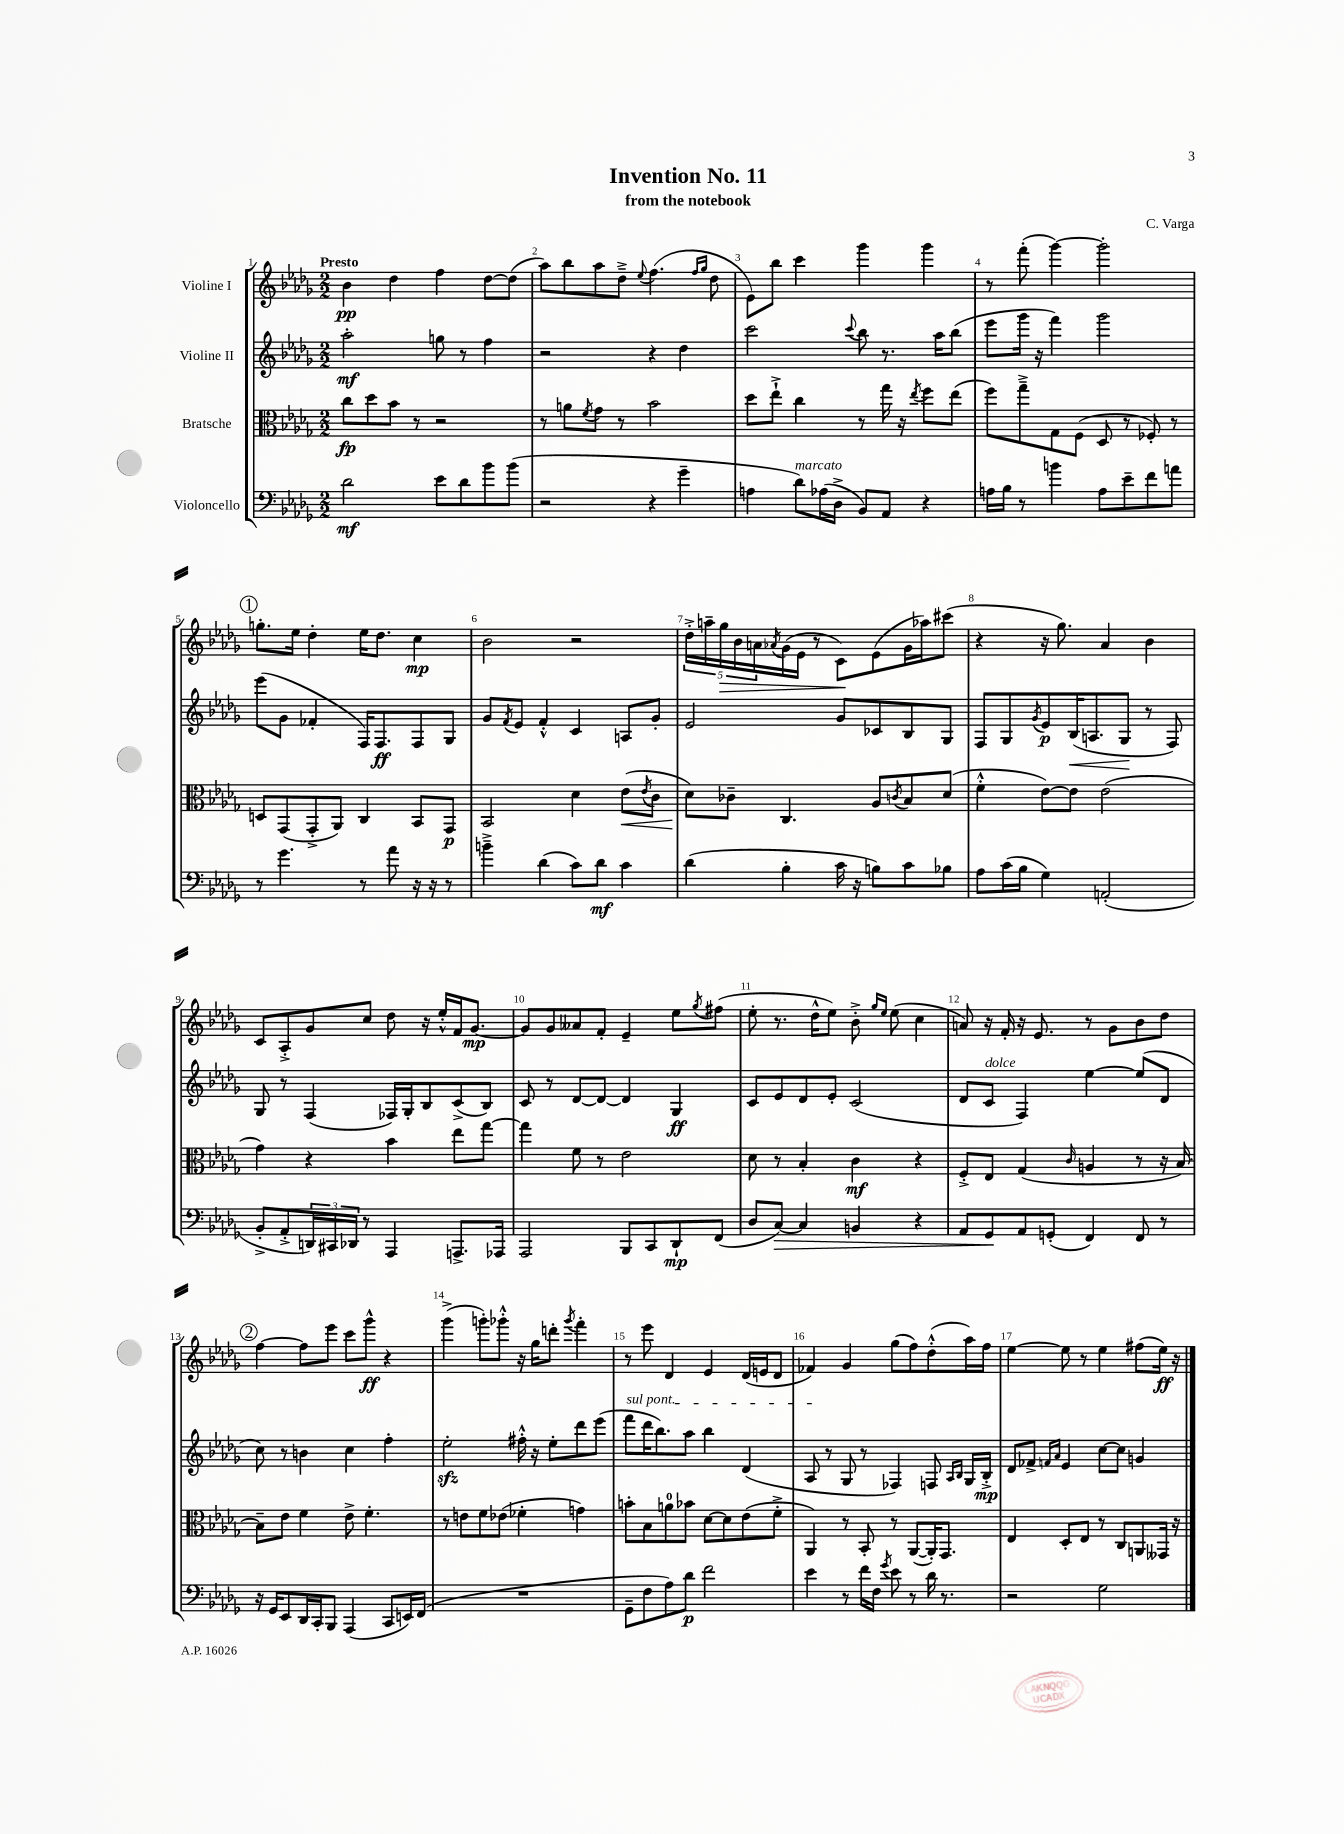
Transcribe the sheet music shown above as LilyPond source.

\header { title = "Invention No. 11" composer = "C. Varga" subtitle = "from the notebook" }
<<
\new StaffGroup <<
\new Staff = "s0" \with { instrumentName = "Violine I" } {
    \clef treble \key des \major \numericTimeSignature \time 2/2 \tempo "Presto"
    bes'4\pp des''4 f''4 des''8~ des''8( |
    aes''8) bes''8 aes''8 des''8---> \appoggiatura { ees''8 } f''4.( \grace { f''16 ges''16 } des''8 |
    ees'8) bes''8 c'''4 ges'''4 ges'''4 |
    r8 f'''8-.( ges'''4~) ges'''2-. |
    \mark \markup { \circle "1" } g''8.-. ees''16 des''4-. ees''16 des''8. c''4\mp |
    bes'2 r2 |
    \tuplet 5/4 { des''16-.-> a''16-- ges''16\> bes'16 a'16 } \acciaccatura { aes'8 } ges'16( ees'16 r8 c'8\!) ees'8( ges'16 aes''16) cis'''8( |
    r4 r16 ges''8.) aes'4 bes'4 |
    c'8 aes8-.-> ges'8 c''8 des''8 r16 ees''16-.-^ f'16 ges'8.~\mp |
    ges'8 ges'8 aeses'8 f'8-. ees'4-- ees''8 \acciaccatura { ges''8 } fis''8( |
    ees''8-. r8. des''16-^ ees''8) bes'8-.-> \grace { ges''16 ees''16 } ees''8( c''4 |
    a'8) r16 f'16-. r16 ees'8. r8 ges'8 bes'8 des''8 |
    \mark \markup { \circle "2" } f''4~ f''8 ees'''8 c'''8 ges'''8-^\ff r4 |
    ges'''4->( g'''8-.) ges'''8-.-^ r16 ges''16 d'''8-. \acciaccatura { ges'''8 } f'''4-. |
    r8 ees'''8 des'4 ees'4 des'16( e'16 des'8 |
    fes'4) ges'4 ges''8( f''8) des''8-.-^( aes''16) f''16 |
    ees''4~ ees''8 r8 ees''4 fis''8( ees''16\ff) r16 \bar "|." |
}
\new Staff = "s1" \with { instrumentName = "Violine II" } {
    \clef treble \key des \major \numericTimeSignature \time 2/2
    aes''2-.\mf g''8 r8 f''4 |
    r2 r4 des''4 |
    c'''2 \appoggiatura { c'''8 } bes''8 r8. aes''16 bes''8( |
    ees'''8 ges'''16 r16 f'''4) ges'''2 |
    \mark \markup { \circle "1" } ees'''8( ges'8 fes'4-. f16) f8.\ff f8 ges8 |
    ges'8 \acciaccatura { f'8 } ees'8 f'4-.-^ c'4 a8 ges'8-. |
    ees'2 ges'8 ces'8 bes8 ges8 |
    f8 ges8 \acciaccatura { ges'8 } ees'8\p bes16\<( a8. ges8\! r8 f8) |
    ges8 r8 f4( fes16) ges16-. bes8 c'8->( bes8) |
    c'8 r8 des'8~ des'8~ des'4 ges4\ff |
    c'8 ees'8 des'8 ees'8-. c'2( |
    des'8 c'8^\markup { \italic "dolce" } f4) ees''4~ ees''8( des'8 |
    \mark \markup { \circle "2" } c''8) r8 b'4 c''4 f''4-. |
    ees''2-.\sfz fis''16-.-^ r16 ees''8-. des'''8 ees'''8( |
    \once \override TextSpanner.bound-details.left.text = \markup { \italic "sul pont." } f'''8\startTextSpan des'''16 bes''8.) aes''8 bes''4 des'4( |
    aes8\stopTextSpan r8 ges8 r8 fes4) f8 \grace { aes16 bes16 } ges16 bes16-.->\mp |
    des'8 fes'8-> \grace { f'16 aes'16 } ees'4 c''8~ c''8 g'4 \bar "|." |
}
\new Staff = "s2" \with { instrumentName = "Bratsche" } {
    \clef alto \key des \major \numericTimeSignature \time 2/2
    c''8\fp des''8 bes'8 r8 r2 |
    r8 a'8 \acciaccatura { f'8 } ges'8 r8 bes'2 |
    des''8 ees''8-!-> c''4 r8 ges''16 r16 \acciaccatura { ees''8 } f''8 ees''8( |
    f''8) ges''8---> ges8 f8( des8 r8 fes8-.) r8 |
    \mark \markup { \circle "1" } d8 ges,8( ges,8-.-> aes,8) c4 bes,8 ges,8\p |
    bes,2 des'4 ees'8\<( \acciaccatura { ees'8 } c'8 |
    des'8\!) ces'8-- c4. aes8 \acciaccatura { c'8 } bes8 des'8( |
    f'4-.-^ ees'8~) ees'8 ees'2( |
    ges'4) r4 bes'4 ees''8 ges''8~ |
    ges''4 f'8 r8 ees'2 |
    des'8 r8 bes4-. c'4\mf r4 |
    f8-.-> ees8 ges4( \grace { c'16 } a4 r8 r16 bes16~) |
    \mark \markup { \circle "2" } bes8-- ees'8 f'4 ees'8-> f'4.-. |
    r8 e'8 f'8 ees'8( fes'4-. g'4) |
    b'8-. bes8 a'8-0 bes'8 des'8~ des'8 ees'8( f'8-.-> |
    aes,4) r8 bes,8-. r8 aes,8~( aes,16-.) ges,8. |
    ees4 des8-. ees8 r8 c8 a,8 geses,16 r16 \bar "|." |
}
\new Staff = "s3" \with { instrumentName = "Violoncello" } {
    \clef bass \key des \major \numericTimeSignature \time 2/2
    des'2\mf ees'8 des'8 bes'8 bes'8( |
    r2 r4 ges'4-- |
    a4 des'8^\markup { \italic "marcato" }) aes16( des16-> bes,8) aes,8 r4 |
    a16 bes16 r8 b'4 a8 ees'8-- f'8 a'8 |
    \mark \markup { \circle "1" } r8 ges'4. r8 aes'8 r16 r16 r8 |
    b'4---> des'4( c'8) des'8\mf c'4 |
    des'4( bes4-. c'16 r16 b8) c'8 bes8 |
    aes8 c'16( bes16 ges4) a,2-.( |
    bes,8-.-> aes,8-.-> \tuplet 3/2 { d,16) cis,16 des,16 } r8 aes,,4 a,,8.-> aes,,16 |
    aes,,2 bes,,8 c,8 des,8-!\mp f,8( |
    des8 c8~\>) c4 b,4 r4 |
    aes,8 ges,8\! aes,8 g,8-.( f,4) f,8 r8 |
    \mark \markup { \circle "2" } r16 ges,16 ees,8 des,16 c,16-. bes,,8 aes,,4( c,8 e,16) f,16( |
    R1 |
    ges,8-- f8 aes8) des'8\p f'2 |
    ees'4 r8 f'16 f16 \acciaccatura { ges'8 } ees'8 r8 des'16 r8. |
    r2 ges2 \bar "|." |
}
>>
>>
\layout { \context { \Score \override BarNumber.break-visibility = ##(#f #t #t) barNumberVisibility = #all-bar-numbers-visible } }
